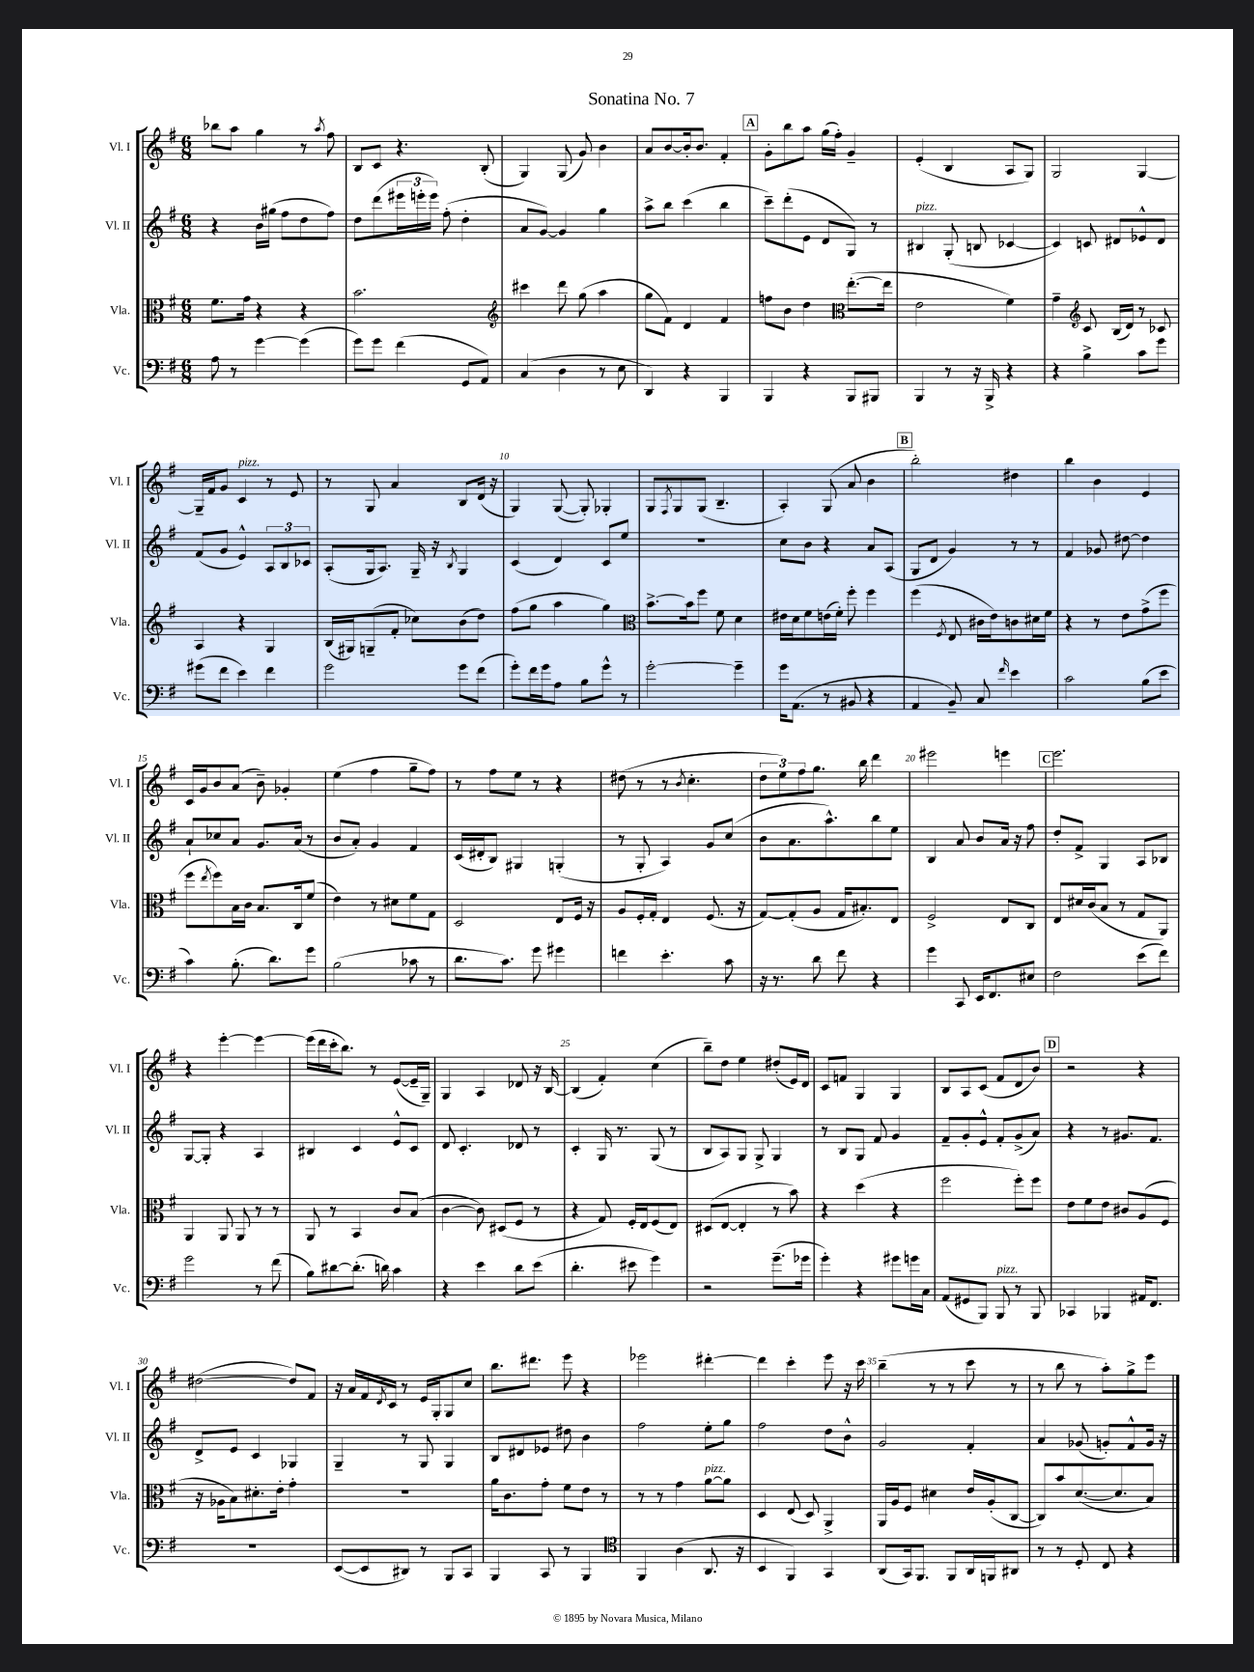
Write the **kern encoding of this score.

**kern	**kern	**kern	**kern
*staff4	*staff3	*staff2	*staff1
*clefF4	*clefC3	*clefG2	*clefG2
*k[f#]	*k[f#]	*k[f#]	*k[f#]
*M6/8	*M6/8	*M6/8	*M6/8
8A\	8.f#\L	4r	8bb-\L
8r	.	.	8aa\J
.	16g\Jk	.	.
[4g\	4r	16b\LL	4gg\
.	.	(16gg#\JJ	.
.	.	8ff#\L	.
(4g\]	4r	8dd\	8r
.	.	.	8qaa/
.	.	8ff#\J)	8ff#\
=	=	=	=
8g\L)	2.b\	8dd\L	8B/L
8g\J	.	(8ddd\	8c/J
(4f#\	.	24eee#\L	4.r
.	.	24eee'\	.
.	.	24eee\JJ)	.
.	.	(8ff#'\	.
8GG/L	.	4dd'\	.
8AA/J)	.	.	(8B'/
=	=	=	=
*	*clefG2	*	*
(4C/	4ccc#\	8a/L	4G/)
.	.	[8g/J)	.
4D\	8ddd\	4g/]	(8G/
.	(8gg\	.	8g/)
8r	4aa\	4gg\	4b\
8E\	.	.	.
=	=	=	=
4DD/)	8gg\L	8aa^\L	8a/L
.	8f#\J)	8bb\J	[8b/
4r	4d/	(4ccc\	16b'/]k
.	.	.	8.b/J
4BBB/	4f#/	4bb\	4f#'/
=	=	=	=
4BBB/	8ff\L	8ccc~\L)	8g'\L
.	8b\J	(8ddd'\	8bb\
4r	4dd\	8e\J	8aa\J
.	.	8d/L	(16gg\LL
.	.	.	16ff#'\JJ)
*	*clefC3	*	*
8BBB/L	([8.ee'\L	8G/J)	4g~/
8BBB#/J	.	8r	.
.	16ee\]Jk	.	.
=	=	=	=
4BBB/	2e\	4B#/	(4e'/
8r	.	(8G'/	4B/
16r	.	8B/	.
16BBB^/	.	.	.
4r	4f#\)	[4c-/	8A/L
.	.	.	8G/J)
=	=	=	=
4r	4g~\	4c-/])	2G/
*	*clefG2	*	*
4B^\	8c/	8c/	.
.	(16B/LL	8d#/L	.
.	16d/JJ)	.	.
8c\L	8r	8e-^^/	[4G/
8g\J	8c-/	8d#/J	.
=	=	=	=
(8g#\L	4A/	(8f#/L	16G~/]LL
.	.	.	16f#/J
8f#\J	.	8g/J	8g/J
4e\)	4r	4e^^/)	4c/
4f#\	4G/	12A/L	8r
.	.	12B/	.
.	.	.	8e/
.	.	12c-/J	.
=	=	=	=
2g\	(16B/LL	(8A'/L	8r
.	16G#/J)	.	.
.	(8G~/	16G/k	8G/
.	.	8.A/J)	.
.	8f#'/J	.	4a/
.	8cc-\L)	16G~/	.
.	.	16r	.
.	.	8qB/	.
8g\L	(8b\	4G/	8B/L
(8f#\J	8dd\J)	.	(16d/Jk
.	.	.	16r
=	=	=	=
8g'\L)	(8ff#\L	(4c/	4G/)
16f#\L	8gg\J	.	.
16g\J	.	.	.
8A\J	4aa\	4d/)	([8G/
8B\L	.	.	8G'/])
8g^^\J	4gg\)	8c/L	4G-'/
8r	.	8ee/J	.
=	=	=	=
*	*clefC3	*	*
[2g'\	[8.b^\L	2.r	8G/L
.	.	.	8qF#/
.	.	.	8G/
.	16b\]k	.	.
.	8ff#\J	.	(8G/J
.	8f#\	.	4.B~/
4g~\]	4d\	.	.
=	=	=	=
16g\LK	16e#\LL	8cc\L	4A'/)
(8.AA\J	16d\J	.	.
.	8f#\	8b\J	.
8r	(16e\L	4r	(8G/
.	16f#'\JJ)	.	.
8BB#/	8ff#'\	.	8a/
4r	4ff#\	8a/L	4b\
.	.	(8A/J	.
=	=	=	=
4AA/	(4ff#\	8G/L	2bb'\)
.	.	8d/J	.
.	8qF#/	.	.
8BB~/)	8E/	4g/)	.
8C/	16c#\LL	.	.
.	16e\J)	.	.
16qqf#/	.	.	.
4e\	8c\	8r	4dd#\
.	16d#\L	8r	.
.	16f#\JJ	.	.
=	=	=	=
2c\	4r	4f#/	4bb\
.	8r	8g-/	4b\
.	8e\L	[8dd#\	.
(8B\L	(8g^\	4dd#\]	4e/
8e\J	8ff#\J	.	.
=	=	=	=
4c\)	8ff#\L	8a`/L	16c/LL
.	.	.	16g/J
.	8qee/	.	.
.	8ff#\)	8cc-/	8b/
(8.B'\	16B\L	8a/J	(8a/J
.	16c\JJ	.	.
.	8.B/L	8.g/L	8b~\)
8.d\L)	.	.	.
.	.	.	4g-'/
.	16C/k	(16a/Jk	.
8g\J	(8f#/J	8r	.
=	=	=	=
(2B\	4e\)	8b/L	(4ee\
.	.	8a'/J)	.
.	8r	4g/	4ff#\
.	8d#\L	.	.
8c-\	8f#\	4f#/	8gg~\L
8r	8G\J	.	8ff#\J)
=	=	=	=
8.d\L	2D/	(16c/LL	8r
.	.	16d#'/J	.
.	.	8B/J)	8ff#\L
8.c\J)	.	.	.
.	.	4G#/	8ee\J
8g\	.	.	8r
4g#\	8E/L	(4G'/	4r
.	16F#/Jk	.	.
.	16r	.	.
=	=	=	=
4f\	8A/L	8r	(8dd#\
.	16F#'/L	8G'/	8r
.	16G'/JJ	.	.
4.e'\	4E/	4A/)	8r
.	.	.	8qb/
.	.	.	4.cc'\
.	(8.F#/	8g/L	.
8c\	.	(8cc/J	.
.	16r	.	.
=	=	=	=
16r	[8G/L)	8b\L	12dd\L
8.r	.	.	.
.	.	.	12ee\)
.	(8G'/]	8.a\	.
.	.	.	12ff#\
8d\	8A/J	.	8.gg\J
.	.	8.aa^^\)	.
8f#\	16G/LK	.	.
.	8.B#'/)	.	16bb\
4r	.	8bb\	4ddd\
.	8E/J	8ee\J	.
=	=	=	=
4g\	2F#^/	4B/	2eee#\
8CC/	.	8a/	.
16EE/LK	.	8b/L	.
8.FF#/	.	.	.
.	8E/L	16a/Jk	4eee\
.	.	16r	.
8E#/J	8C/J	8ff#\	.
=	=	=	=
2F#\	8E/L	8dd'/L	2.eee\
.	16d#/L	8f#^/J	.
.	(16c/J	.	.
.	8B/J	4G/	.
.	8r	.	.
(8e\L	8G/L	8A/L	.
8f#\J)	8AA/J)	8B-/J	.
=	=	=	=
2g\	4AA/	[8G/L	4r
.	.	8G'/]J	.
.	8AA/	4r	[4eee'\
.	8AA/	.	.
8r	8r	4A/	4eee\_
(8f#\	8r	.	.
=	=	=	=
8B\L)	8AA/	4B#/	(16eee\]LL
.	.	.	16ddd\
[8d#\	8r	.	16ccc'\J
.	.	.	8.bb\J)
(8.d#'\]J	4BB/	4c/	.
.	.	.	8r
16d\)	.	.	.
4c\	8c/L	8e^^/L	([8e/L
.	(8B/J	8c/J	16e~/]L
.	.	.	16G~/JJ)
=	=	=	=
4r	[4c\	8d/	4G/
.	.	4.c'/	.
4e\	8c\])	.	4A/
.	(8D#/L	.	.
8d\L	8F#/J	8d-/	8d-/
(8e\J	8r	8r	16r
.	.	.	[16B/
=	=	=	=
4.d'\	4r	4c'/	(4B/]
.	8G/)	16G/	4f#'/)
.	.	8.r	.
8e#\	16F#'/LL	.	.
.	16E/J	.	.
4g\)	(8F#/	(8G/	(4cc\
.	8E/J)	8r	.
=	=	=	=
2r	(8D#/L	8B/L	8bb~\L)
.	[8E/J	8A/)	8dd\J
.	4E'/]	8G/J	4ee\
.	.	8G^/	.
(8.g~\L	8r	4G/	(8dd#'/L
.	8b\)	.	16e/L)
16g-\Jk	.	.	16d/JJ
=	=	=	=
4g'\)	4r	8r	8c/L
.	.	8B/L	8f/J
4r	(4dd\	8G/J	4G/
.	.	8f#/	.
8g#\L	4r	4g/	4G/
16g\L	.	.	.
16C\JJ	.	.	.
=	=	=	=
(8AA/L	2ff#\	8f#~/L	8B/L
8GG#/	.	8g'/	8A/
8BBB/J)	.	8e^^/J	(8c/J
8BBB/	.	8f#'/L	8f#/L
8r	8ff#'\L)	(8g^/	8d/
8BBB/	8ff#\J	8a/J)	8b/J)
=	=	=	=
4CC-/	8e\L	4r	2r
.	8f#\	.	.
4BBB-/	8e\J	8r	.
.	8c#/L	8.g#/L	.
16AA#/LK	(8A/	.	4r
8.FF#/J	.	8.f#/J	.
.	8F#/J	.	.
=	=	=	=
2.r	16r	8d^/L	([2dd#\
.	16A-\LK	.	.
.	8B\)	8e/J	.
.	8.d#'\	4c/	.
.	16e'\Jk	.	.
.	4g'\	4G-/	8dd#/]L)
.	.	.	8f#/J
=	=	=	=
([8EE/L	2.r	4G~/	16r
.	.	.	16a/LL
8EE/]	.	.	16f#/
.	.	.	8qd/
.	.	.	16c/JJ
8DD#/J)	.	8r	8r
8r	.	8G/	16e/LL
.	.	.	16G'/J
8BBB/L	.	4G/	8G/
8CC/J	.	.	8cc/J
=	=	=	=
4BBB/	16a\LK	8B/L	8.bb\L
.	8.c\	.	.
.	.	8d#/	.
.	.	.	8.ddd#\J
8CC/	8g'\J	8e-/J	.
8r	8f#\L	8dd#\	8eee\
4BBB/	8e\J	4b\	4r
.	8r	.	.
=	=	=	=
*clefC4	*	*	*
4FF#/	8r	2ff#\	2eee-\
.	8r	.	.
(4A\	4g\	.	.
8.AA/	[8a\L	8ee'\L	[4ddd#'\
.	8a\]J	8gg\J	.
16r	.	.	.
=	=	=	=
4BB/	4D/	2ff#\	4ddd#\]
4FF#/)	(8E/	.	4ccc'\
.	8D/)	.	.
4GG/	4AA^/	8dd\L	8eee\
.	.	8b^^\J	16r
.	.	.	16ccc\
=	=	=	=
(8AA/L	16AA/LL	2g/	(4bb~\
.	16A/J	.	.
16GG/k)	8F#/J	.	.
8.FF#/J	.	.	.
.	4d#\	.	8r
8FF#/L	.	.	8r
16AA/L	16e/LL	4f#'/	8ccc\
16FF/J	(16A'/J	.	.
8AA#/J	[8C/J	.	8r
=	=	=	=
8r	8C/]L)	4a/	8r
8r	8b/	.	8bb\
8D'/	([8.d/	(8g-/	8r
8C/	.	8g'/L)	8aa'\L)
.	8.d/]	.	.
4r	.	8f#^^/	8gg^\
.	8B/J)	16g/Jk	8eee\J
.	.	16r	.
==	==	==	==
*-	*-	*-	*-
